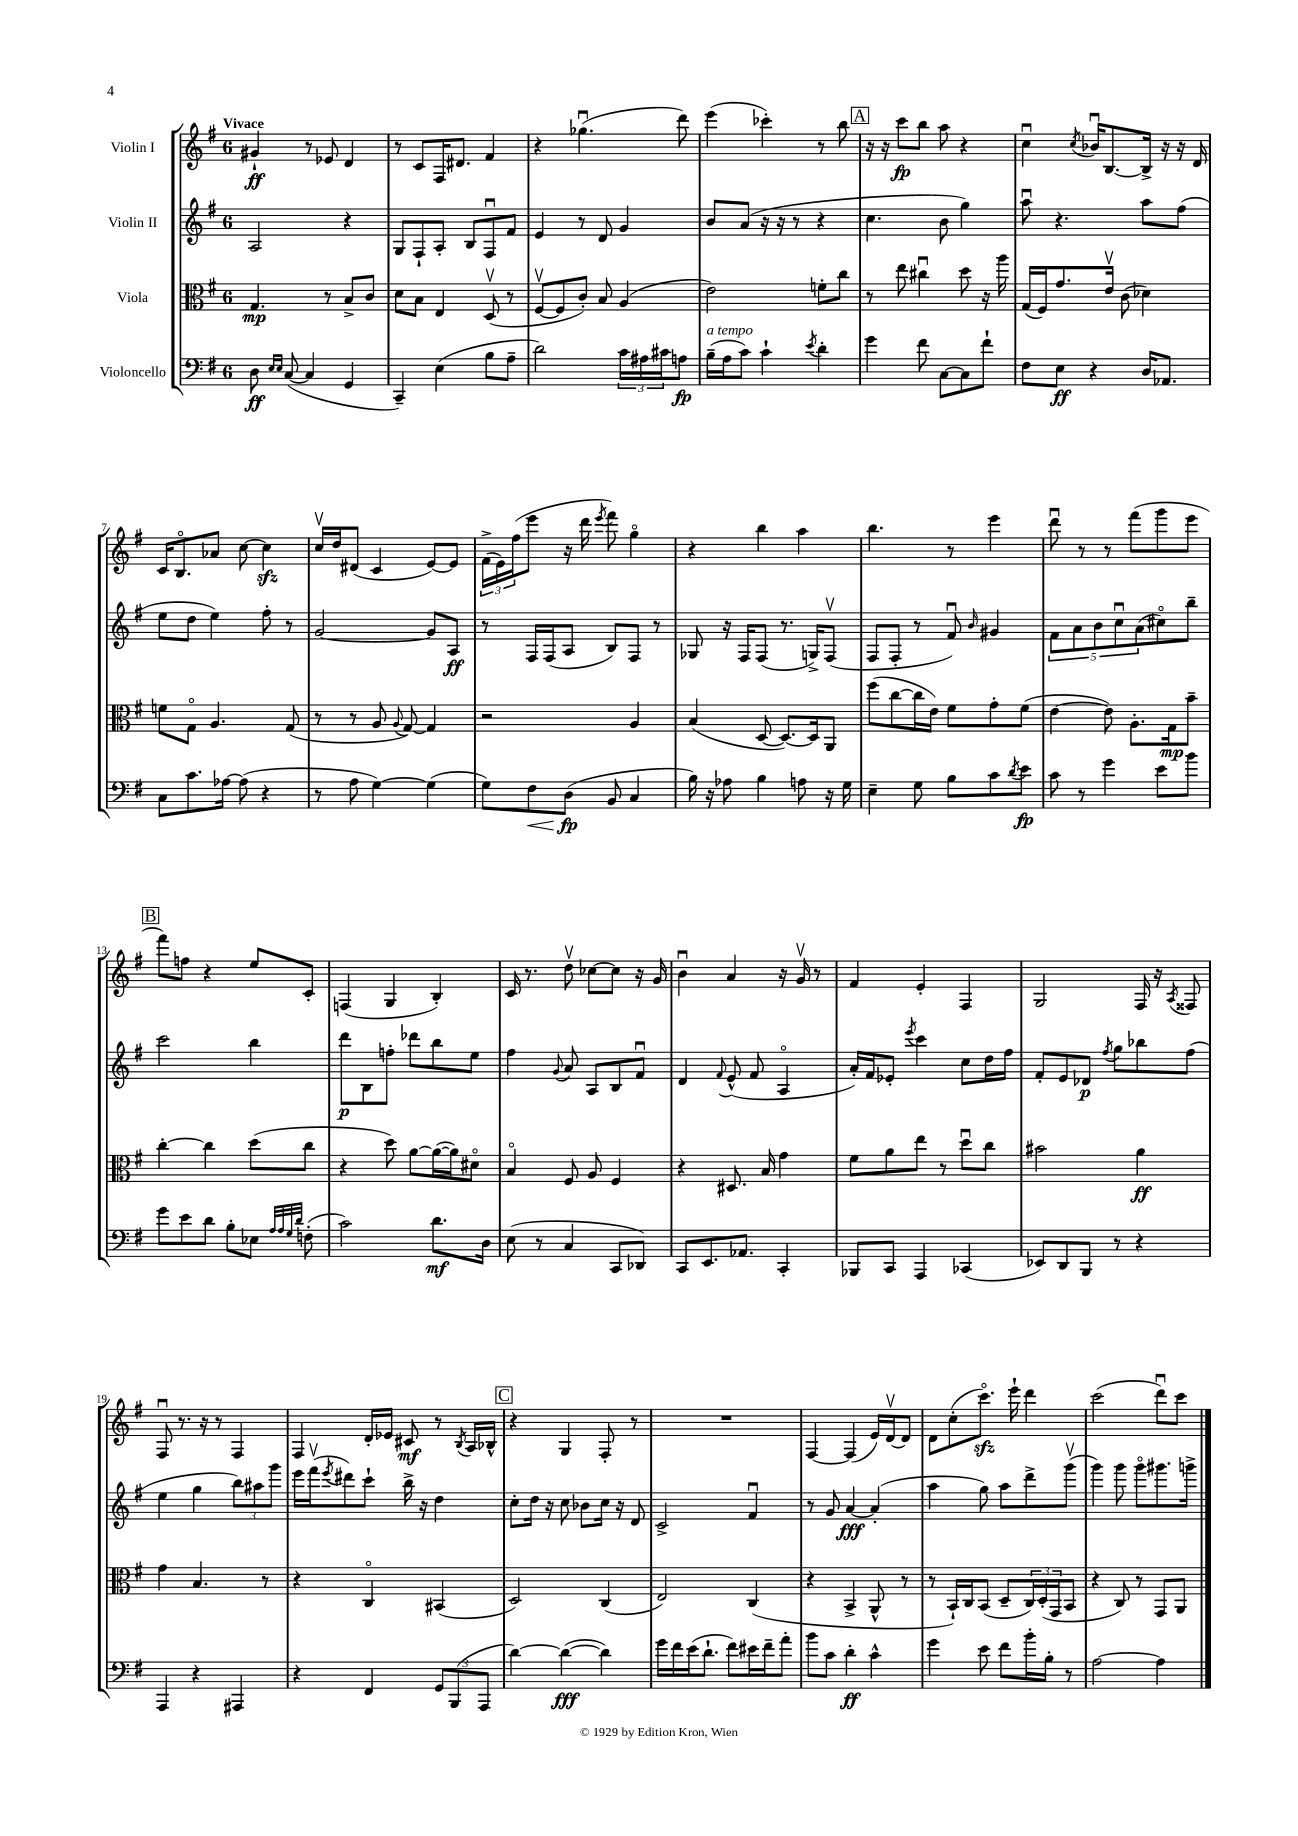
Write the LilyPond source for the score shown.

<<
\new StaffGroup <<
\new Staff = "s0" \with { instrumentName = "Violin I" } {
    \clef treble \key g \major \once \override Staff.TimeSignature.style = #'single-digit \time 6/8 \tempo "Vivace"
    gis'4-!\ff r8 ees'8 d'4 |
    r8 c'8 fis16 dis'8. fis'4 |
    r4 ges''4.\downbow( d'''8) |
    e'''4( ces'''4-.) r8 b''8 |
    \mark \markup { \box "A" } r16 r16 c'''8\fp b''8 a''8 r4 |
    c''4\downbow \acciaccatura { c''8 } bes'16\downbow b8.~ b16-> r16 r16 d'16 |
    c'16 b8.\flageolet aes'8 c''8~ c''4\sfz |
    c''16\upbow d''16 dis'8( c'4 e'8~) e'8 |
    \tuplet 3/2 { fis'16->( e'16) fis''16( } e'''8 r16 d'''16 \acciaccatura { e'''8 } fis'''8) g''4\flageolet |
    r4 b''4 a''4 |
    b''4. r8 e'''4 |
    d'''8\downbow r8 r8 fis'''8( g'''8 e'''8 |
    \mark \markup { \box "B" } fis'''8) f''8 r4 e''8 c'8-. |
    f4( g4 b4-.) |
    c'16 r8. d''8\upbow ces''8~ ces''8 r16 g'16 |
    b'4\downbow a'4 r16 g'16\upbow r8 |
    fis'4 e'4-. fis4 |
    g2 fis16 r16 \acciaccatura { a8 } fisis8 |
    fis8\downbow r8. r16 r8 fis4 |
    fis4 d'16-. ees'16 cis'8\mf r8 \acciaccatura { b8 } a16 bes16-^ |
    \mark \markup { \box "C" } r4 g4 fis8-. r8 |
    R2. |
    fis4~ fis4( e'16) d'16~\upbow d'8 |
    d'8 c''8-.( c'''8.\flageolet\sfz) e'''16-! d'''4 |
    c'''2( d'''8\downbow) c'''8 \bar "|." |
}
\new Staff = "s1" \with { instrumentName = "Violin II" } {
    \clef treble \key g \major \once \override Staff.TimeSignature.style = #'single-digit \time 6/8
    a2 r4 |
    g8 fis8-! a8-. b8 fis8\downbow fis'8 |
    e'4 r8 d'8 g'4 |
    b'8 a'8( r16 r16 r8 r4 |
    \mark \markup { \box "A" } c''4. b'8 g''4) |
    a''8\downbow r4. a''8 fis''8( |
    e''8 d''8 e''4) fis''8-. r8 |
    g'2~ g'8 a8\ff |
    r8 fis16 fis16( a8 b8) fis8 r8 |
    ges8 r16 fis16 fis8( r8. g16->) fis8\upbow( |
    fis8 fis8-. r8 fis'8\downbow) \grace { b'16 } gis'4 |
    \tuplet 5/4 { fis'8 a'8 b'8 c''8\downbow a'8( } cis''8\flageolet) b''8-- |
    \mark \markup { \box "B" } c'''2 b''4 |
    d'''8\p b8 f''8-. des'''8 b''8 e''8 |
    fis''4 \appoggiatura { g'8 } a'8 a8 b8 fis'8\downbow |
    d'4 \appoggiatura { fis'8 } e'8-^( fis'8 a4\flageolet |
    a'16-.) fis'16 ees'8-. \acciaccatura { e'''8 } c'''4 c''8 d''16 fis''16 |
    fis'8-. e'8 des'8\p \acciaccatura { fis''8 } g''8 bes''8 fis''8( |
    e''4 g''4 \tuplet 3/2 { b''8) ais''8 g'''8 } |
    e'''16 fis'''16\upbow( \acciaccatura { e'''8 } dis'''8) c'''8-! b''16-> r16 d''4 |
    \mark \markup { \box "C" } c''8-. d''16 r16 c''8 bes'8 c''16 r16 d'8 |
    c'2-> fis'4\downbow |
    r8 g'8 a'4~\fff a'4-.( |
    a''4 g''8) a''8 d'''8-> g'''8\upbow( |
    g'''4) g'''8 g'''8\flageolet gis'''8. g'''16-> \bar "|." |
}
\new Staff = "s2" \with { instrumentName = "Viola" } {
    \clef alto \key g \major \once \override Staff.TimeSignature.style = #'single-digit \time 6/8
    g4.\mp r8 b8-> c'8 |
    d'8 b8 e4 d8\upbow( r8 |
    fis8~\upbow fis8 c'8-.) b8 a4( |
    e'2) f'8-. c''8 |
    \mark \markup { \box "A" } r8 e''8 cis''4\downbow d''8 r16 a''16 |
    g16( fis16) g'8. e'16\upbow c'8( des'4) |
    f'8 g8\flageolet a4. g8( |
    r8 r8 a8 \appoggiatura { a8 } g8~) g4 |
    r2 a4 |
    b4( d8~ d8.~) d16 a,8 |
    fis''8( c''8~ c''16 e'16) fis'8 g'8-. fis'8( |
    e'4~ e'8) a8.-. g16\mp b'8-- |
    \mark \markup { \box "B" } c''4~-. c''4 d''8( c''8 |
    r4 d''8) a'8~ a'16~( a'16) dis'8\flageolet |
    b4\flageolet fis8 a8 fis4 |
    r4 dis8. b16 g'4 |
    fis'8 a'8 e''8 r8 d''8\downbow c''8 |
    bis'2 a'4\ff |
    g'4 b4. r8 |
    r4 c4\flageolet bis,4( |
    \mark \markup { \box "C" } d2) c4( |
    e2) c4( |
    r4 b,4-> a,8-^ r8 |
    r8 b,16-!) c16 b,8( d8-- \tuplet 3/2 { c16) d16-.( g,16 } b,8 |
    r4 c8) r8 g,8 a,8 \bar "|." |
}
\new Staff = "s3" \with { instrumentName = "Violoncello" } {
    \clef bass \key g \major \once \override Staff.TimeSignature.style = #'single-digit \time 6/8
    d8\ff \grace { e16 e16 } c8~( c4 g,4 |
    c,4--) e4( b8 a8-- |
    d'2) \tuplet 3/2 { c'16 ais16 cis'16 } a8\fp |
    b16--^\markup { \italic "a tempo" }( a16 c'8) c'4-! \acciaccatura { e'8 } d'4-. |
    \mark \markup { \box "A" } g'4 fis'8 c8~ c8 fis'8-! |
    fis8 e8\ff r4 d16 aes,8. |
    c8 c'8. aes16~ aes8( r4 |
    r8 a8 g4~) g4( |
    g8) fis8\< d8\fp\!( b,8 c4 |
    b16) r16 aes8 b4 a8 r16 g16 |
    e4-- g8 b8 c'8 \acciaccatura { d'8 } e'8\fp |
    c'8 r8 g'4 e'8 b'8 |
    \mark \markup { \box "B" } g'8 e'8 d'8 b8-. ees8 \grace { a32 a32 g32 d'32 } f8-.( |
    c'2) d'8.\mf d16 |
    e8( r8 c4 c,8 des,8) |
    c,8 e,8. aes,8. c,4-. |
    bes,,8 c,8 a,,4 ces,4( |
    ees,8) d,8 b,,8 r8 r4 |
    a,,4 r4 ais,,4 |
    r4 fis,4 \tuplet 3/2 { g,8 b,,8( a,,8 } |
    \mark \markup { \box "C" } d'4~) d'4~\fff( d'4) |
    g'16 fis'16 e'16( d'8.-! fis'8) eis'16 fis'16-- a'8-. |
    b'8 c'8 d'4-.\ff c'4-^ |
    g'4 e'8 fis'8 b'16-. b16-. r8 |
    a2~ a4 \bar "|." |
}
>>
>>
